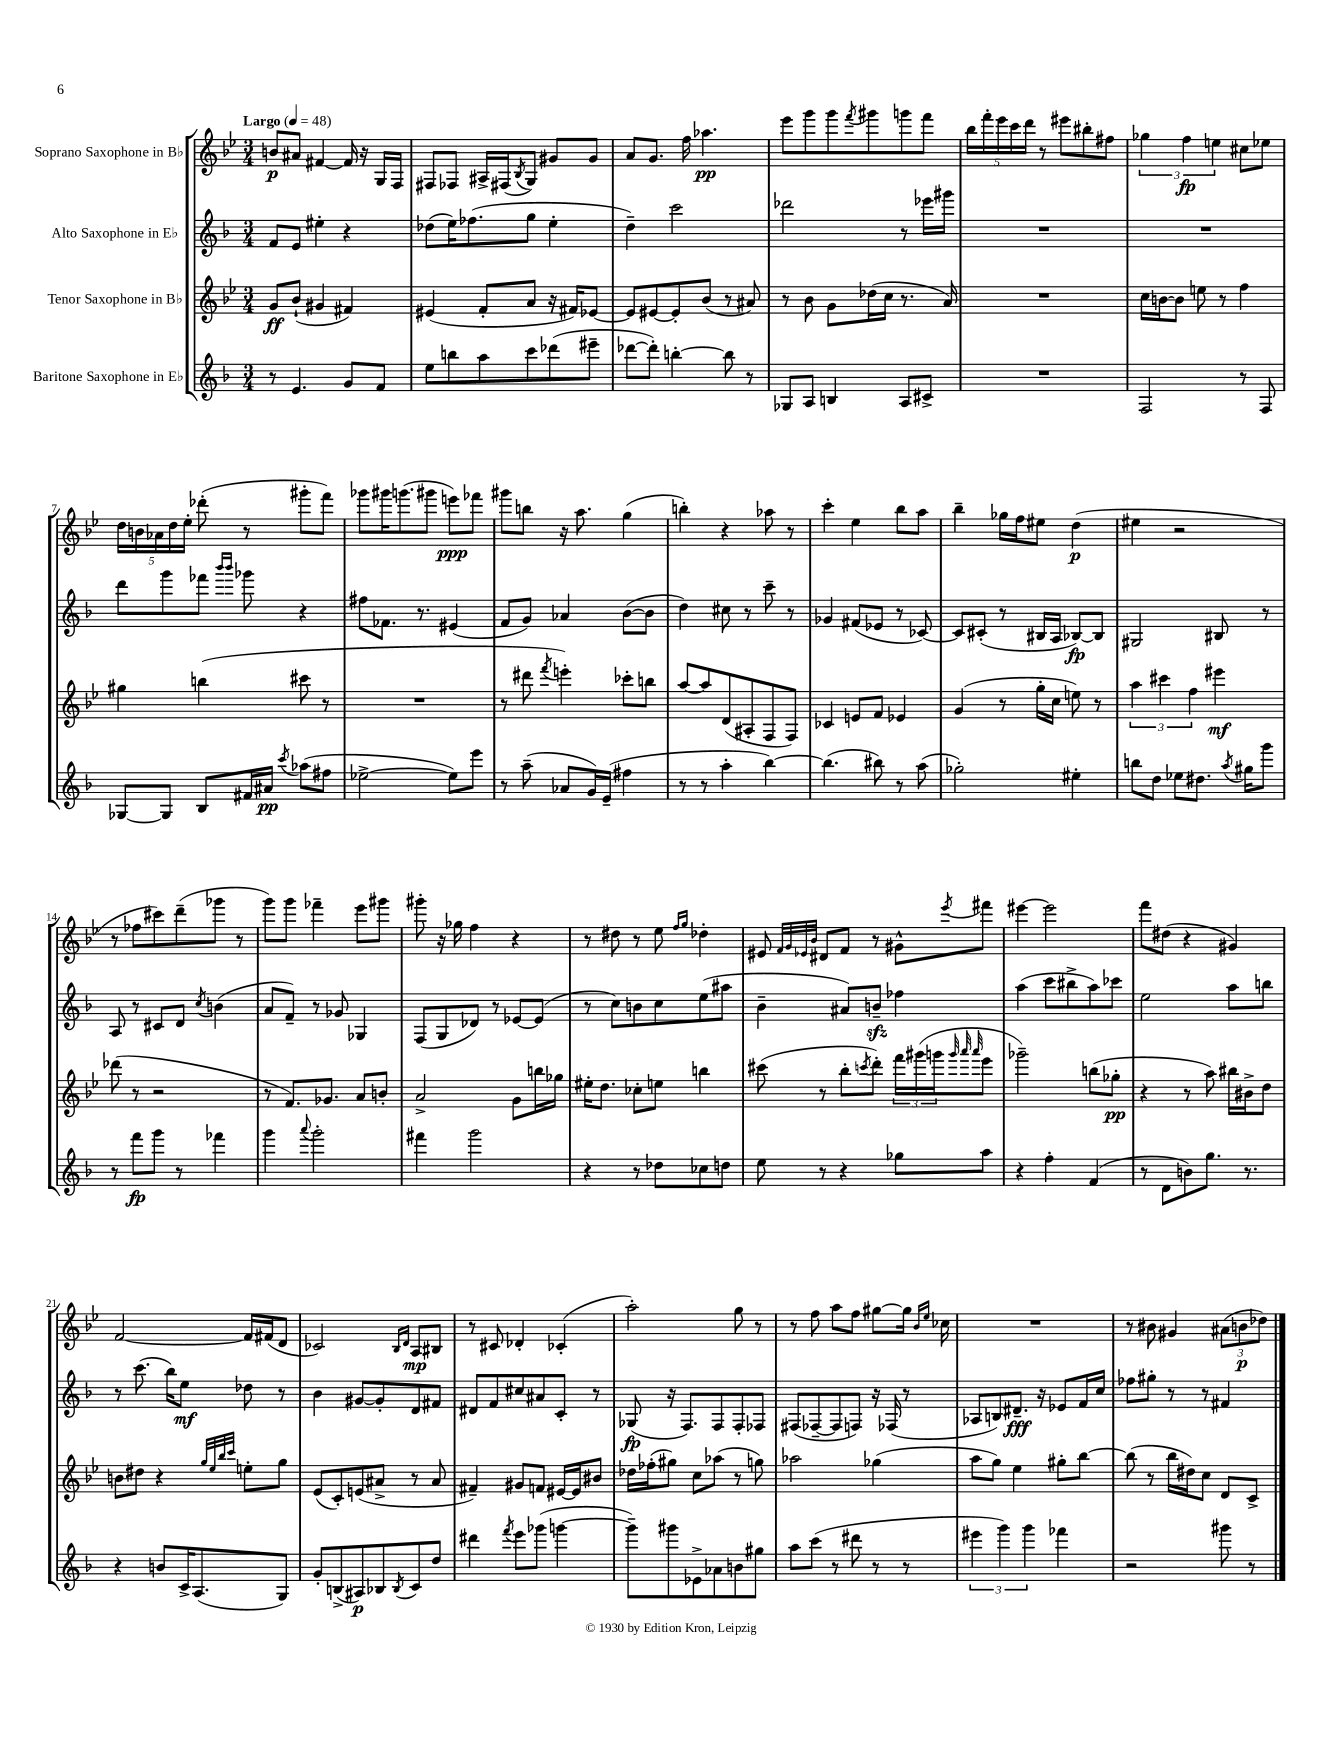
<<
\new StaffGroup <<
\new Staff = "s0" \with { instrumentName = "Soprano Saxophone in Bb" } {
    \clef treble \key bes \major \numericTimeSignature \time 3/4 \tempo "Largo" 4 = 48
    b'8\p ais'8 fis'4~ fis'16 r16 g16 f16 |
    fis8 fes8 ais16-> fis16( \acciaccatura { bes8 } g8) gis'8 gis'8 |
    a'8 g'8. f''16 aes''4.\pp |
    ees'''8 g'''8 g'''8 \acciaccatura { f'''8 } gis'''8 g'''8 f'''8 |
    \tuplet 5/4 { bes''16 f'''16-. ees'''16 c'''16 d'''16 } r8 eis'''8 bis''8-. fis''8 |
    \tuplet 3/2 { ges''4 f''4\fp e''4 } cis''8 ees''8 |
    \tuplet 5/4 { d''16 b'16 aes'16 d''16 ees''16-. } des'''8-.( r8 gis'''8-. f'''8) |
    ges'''8 gis'''16 g'''8.( gis'''8 e'''8\ppp) fes'''8 |
    gis'''8 b''8 r16 a''8. g''4( |
    b''4-.) r4 aes''8 r8 |
    c'''4-. ees''4 bes''8 a''8 |
    bes''4-- ges''16 f''16 eis''8 d''4\p( |
    eis''4 r2 |
    r8 fes''8 cis'''8) d'''8--( ges'''8 r8 |
    g'''8) g'''8 fes'''4-- ees'''8 gis'''8 |
    gis'''8-. r16 ges''16 f''4 r4 |
    r8 dis''8 r8 ees''8 \grace { f''16 g''16 } des''4-. |
    eis'8 \grace { f'32 g'32 ees'32 bes'32 } dis'8 f'8 r8 gis'8-^ \acciaccatura { ees'''8 } fis'''8 |
    eis'''4~ eis'''2 |
    f'''8 dis''8( r4 gis'4) |
    f'2~ f'16 fis'16( d'8 |
    ces'2) \grace { bes16 d'16 } a8\mp bis8 |
    r8 cis'8 des'4-. ces'4-.( |
    a''2-.) g''8 r8 |
    r8 f''8 a''8 f''8 gis''8~ gis''16 \grace { bes'16 ees''16 } ces''16 |
    R2. |
    r8 bis'8 gis'4 \tuplet 3/2 { ais'8( b'8\p des''8) } \bar "|." |
}
\new Staff = "s1" \with { instrumentName = "Alto Saxophone in Eb" } {
    \clef treble \key f \major \numericTimeSignature \time 3/4
    f'8 e'8 eis''4-. r4 |
    des''8( e''16) fes''8.( g''8 e''4-. |
    d''4--) c'''2 |
    des'''2 r8 ees'''16 gis'''16 |
    R2. |
    R2. |
    d'''8 g'''8 fes'''8 \grace { bes'''16 bes'''16 } ges'''8 r4 |
    fis''8 fes'8. r8. eis'4( |
    f'8 g'8) aes'4 bes'8~( bes'8 |
    d''4) cis''8 r8 c'''8-- r8 |
    ges'4 fis'8( ees'8 r8 ces'8~) |
    ces'8 cis'8-.( r8 bis16 a16 bes8~\fp) bes8 |
    gis2 bis8 r8 |
    a8 r8 cis'8 d'8 \acciaccatura { c''8 } b'4( |
    a'8 f'8--) r8 ges'8 ges4 |
    f8( g8 des'8) r8 ees'8~ ees'8( |
    r8 c''8) b'8 c''8 e''8( ais''8 |
    bes'4-- ais'8) b'8--\sfz fes''4 |
    a''4( c'''8 bis''8-> a''8) ces'''8 |
    e''2 a''8 b''8 |
    r8 c'''8.( bes''16) e''8\mf des''8 r8 |
    bes'4 gis'8~ gis'8-. d'8 fis'8 |
    dis'8 f'8 cis''8 ais'8 c'8-. r8 |
    ges8\fp( r16 f8.) f8 f8-. fes8 |
    fis8( fes8~-- fes8 f8) r16 fes16( r8 |
    aes8 b8) dis'8.--\fff r16 ees'8 f'16 c''16 |
    fes''8 gis''8-. r8 r8 fis'4 \bar "|." |
}
\new Staff = "s2" \with { instrumentName = "Tenor Saxophone in Bb" } {
    \clef treble \key bes \major \numericTimeSignature \time 3/4
    g'8\ff bes'8-!( gis'4 fis'4) |
    eis'4( f'8-. a'8 r16 fis'16) ees'8~ |
    ees'8 eis'8~ eis'8-. bes'8( r8 ais'8) |
    r8 bes'8 g'8 des''16( c''16 r8. a'16) |
    R2. |
    c''16 b'16~ b'8 e''8 r8 f''4 |
    gis''4 b''4( cis'''8 r8 |
    R2. |
    r8 dis'''8 \acciaccatura { f'''8 } e'''4-.) ces'''8-. b''8 |
    a''8~ a''8 d'8( ais8-. f8 f8) |
    ces'4 e'8 f'8 ees'4 |
    g'4( r8 g''16-. c''16 e''8) r8 |
    \tuplet 3/2 { a''4 cis'''4 f''4 } eis'''4\mf |
    des'''8( r8 r2 |
    r8 f'8.) ges'8. a'8 b'8-. |
    a'2-> g'8 b''16 ges''16 |
    eis''16-. d''8. ces''8-. e''8 b''4 |
    cis'''8( r8 bes''8-. \acciaccatura { c'''8 } d'''8-.) \tuplet 3/2 { f'''16 gis'''16( g'''16 } \grace { g'''32 a'''32 a'''32 } ees'''8 |
    ges'''2--) b''8( ges''8-.\pp |
    r4 r8 a''8) bis''16 bis'16-> d''8 |
    b'8 dis''8 r4 \grace { g''32 ees''32 bes''32 c'''32 } e''8-. g''8 |
    ees'8( c'8-.) e'8( ais'8-> r8 ais'8 |
    fis'4--) gis'8 f'8 eis'16~ eis'16 bis'8 |
    des''16 fes''16-.( gis''8) c''8 aes''8( r8 g''8) |
    aes''2 ges''4( |
    a''8 g''8) ees''4 gis''8-. bes''8~ |
    bes''8( r8 bes''16 dis''16) c''8 d'8 c'8-> \bar "|." |
}
\new Staff = "s3" \with { instrumentName = "Baritone Saxophone in Eb" } {
    \clef treble \key f \major \numericTimeSignature \time 3/4
    r8 e'4. g'8 f'8 |
    e''8 b''8 a''8 c'''8 des'''8( eis'''8-- |
    des'''8~ des'''8-.) b''4~-. b''8 r8 |
    ges8 a8 b4 a8 cis'8-> |
    R2. |
    f2 r8 f8 |
    ges8~ ges8 bes8 fis'16 ais'16\pp \acciaccatura { c'''8 } aes''8( fis''8 |
    ees''2~-> ees''8) e'''8 |
    r8 a''8--( aes'8 g'16) e'16--( fis''4 |
    r8 r8 a''4-. bes''4~) |
    bes''4.( bis''8) r8 a''8( |
    ges''2-.) eis''4-. |
    b''8 d''8 ees''8 dis''8. \acciaccatura { a''8 } gis''16 g'''8 |
    r8 f'''8\fp g'''8 r8 fes'''4 |
    g'''4 \appoggiatura { a'''8 } g'''2-. |
    fis'''4 g'''2 |
    r4 r8 des''8 ces''8 d''8 |
    e''8 r8 r4 ges''8 a''8 |
    r4 f''4-. f'4( |
    r8 d'8 b'8) g''8. r8. |
    r4 b'8 c'16-> a8.( g8) |
    g'8-. b8->( ais8\p) bes8 \acciaccatura { bes8 } c'8 d''8 |
    dis'''4 \acciaccatura { f'''8 } e'''8 ges'''8( g'''4~ |
    g'''8--) gis'''8 ees'8-> aes'8 b'8 gis''8 |
    a''8 c'''8( r8 dis'''8 r8 r8 |
    \tuplet 3/2 { eis'''4 g'''4) g'''4 } fes'''4 |
    r2 gis'''8 r8 \bar "|." |
}
>>
>>
